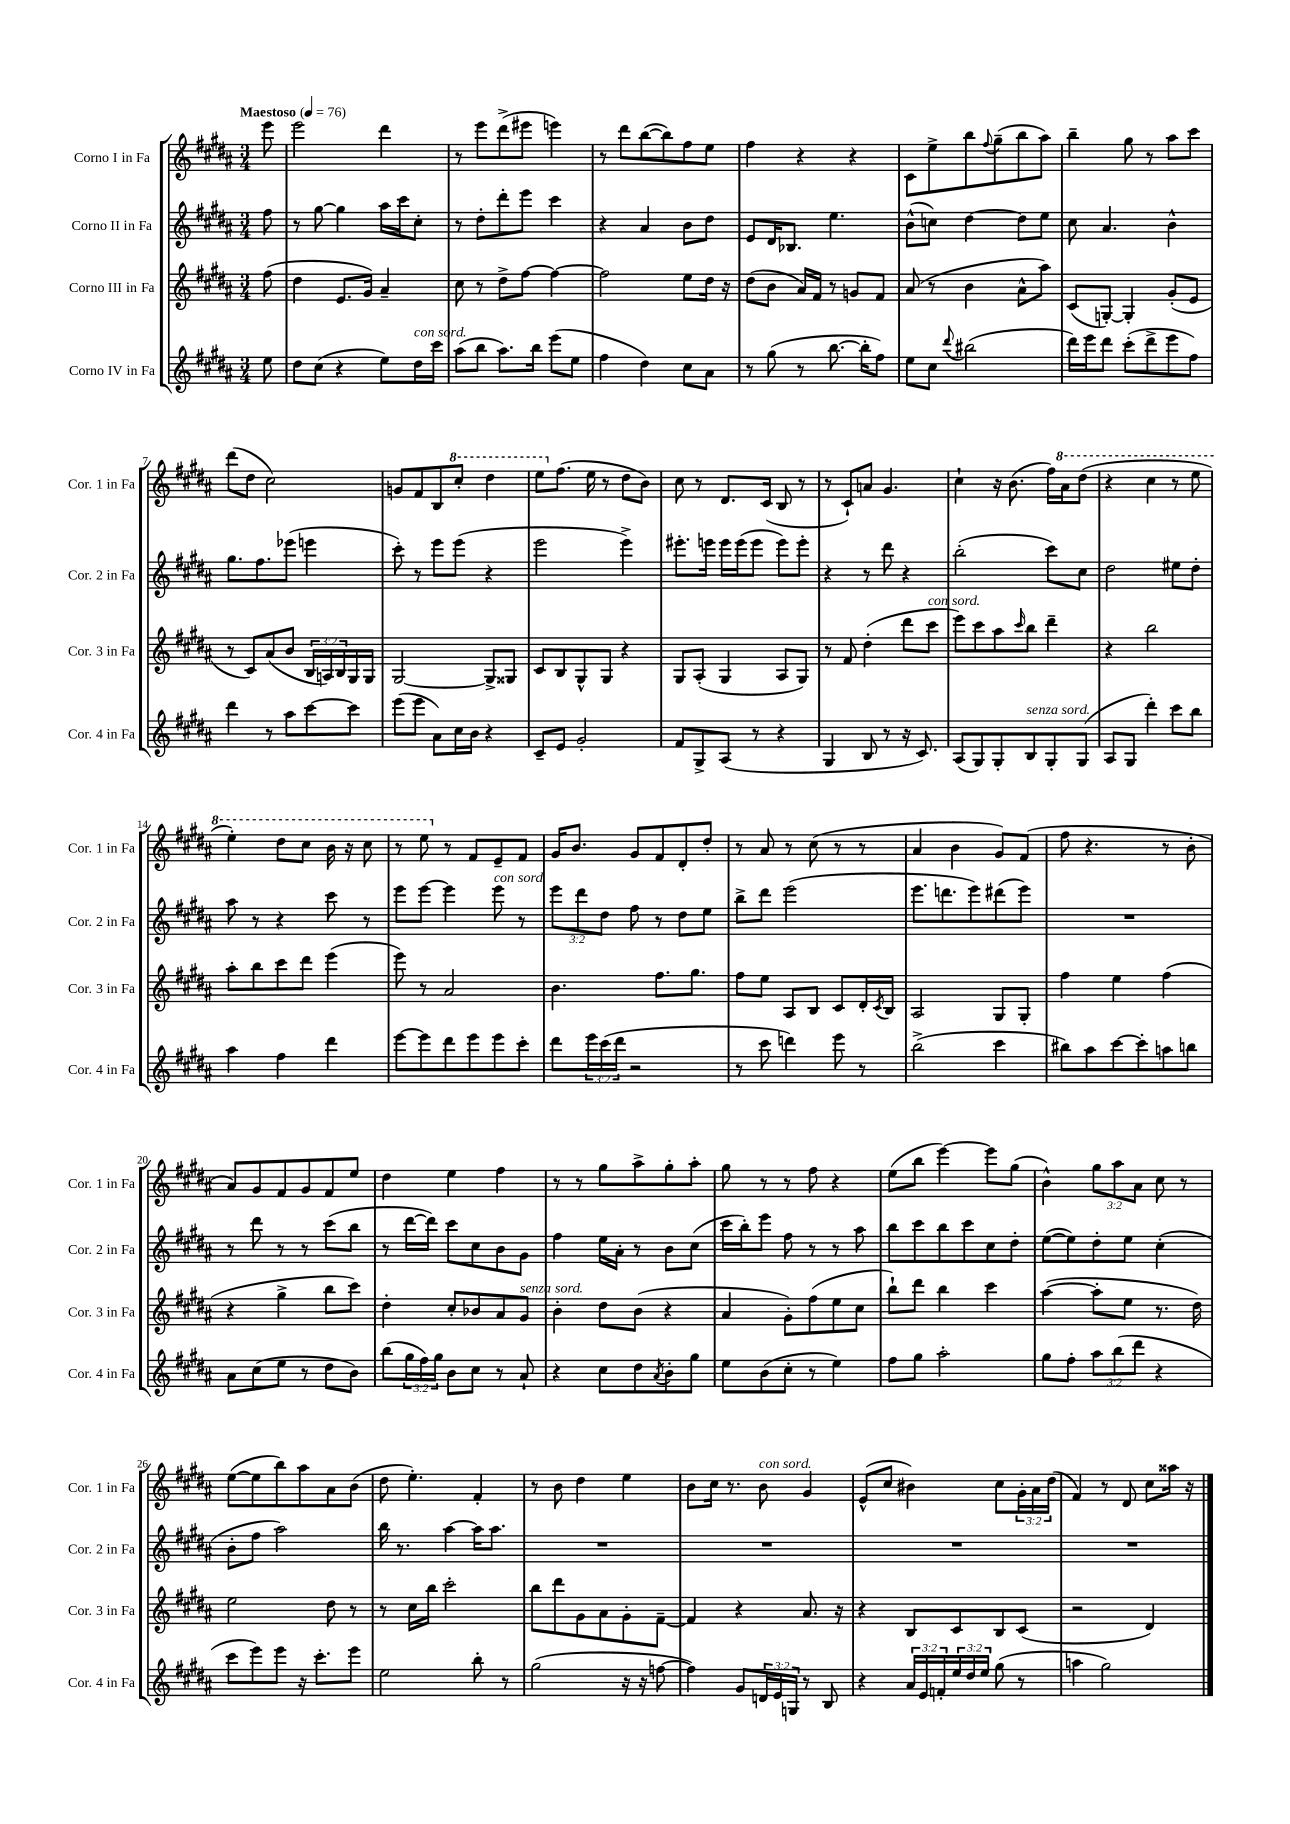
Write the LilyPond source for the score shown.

<<
\new StaffGroup <<
\new Staff = "s0" \with { instrumentName = "Corno I in Fa" shortInstrumentName = "Cor. 1 in Fa" } {
    \clef treble \key b \major \numericTimeSignature \time 3/4 \override Staff.TupletNumber.text = #tuplet-number::calc-fraction-text \partial 8 \tempo "Maestoso" 4 = 76
    e'''8 |
    e'''2 dis'''4 |
    r8 e'''8 dis'''8->( eis'''8 e'''4) |
    r8 dis'''8 b''8~( b''8) fis''8 e''8 |
    fis''4 r4 r4 |
    cis'8 e''8-> b''8 \appoggiatura { fis''8 } gis''8--( b''8 ais''8) |
    b''4-- gis''8 r8 ais''8 cis'''8 |
    dis'''8( dis''8 cis''2) |
    g'8 fis'8 b8 \ottava #1 cis'''8-. dis'''4 |
    e'''8 \ottava #0 fis''8.( e''16 r8 dis''8 b'8) |
    cis''8 r8 dis'8. cis'16( b8 r8 |
    r8 cis'8-!) a'8 gis'4. |
    cis''4-! r16 b'8.( fis''16) \ottava #1 ais''16 dis'''8( |
    r4 cis'''4 r8 e'''8 |
    e'''4-.) dis'''8 cis'''8 b''16 r16 cis'''8 |
    r8 e'''8 \ottava #0 r8 fis'8 e'8-- fis'8 |
    gis'16 b'8. gis'8 fis'8 dis'8-. dis''8-. |
    r8 ais'8 r8 cis''8( r8 r8 |
    ais'4 b'4 gis'8) fis'8( |
    fis''8 r4. r8 b'8-. |
    ais'8) gis'8 fis'8 gis'8 fis'8 e''8 |
    dis''4 e''4 fis''4 |
    r8 r8 gis''8 ais''8-> gis''8-. ais''8-. |
    gis''8 r8 r8 fis''8 r4 |
    e''8( b''8 e'''4~) e'''8 gis''8( |
    b'4-^) \tuplet 3/2 { gis''8 ais''8 ais'8 } cis''8 r8 |
    e''8~( e''8 b''8) ais''8 ais'8 b'8( |
    dis''8 e''4.-.) fis'4-. |
    r8 b'8 dis''4 e''4 |
    b'8 cis''16 r8. b'8^\markup { \italic "con sord." } gis'4 |
    e'8-^( cis''8 bis'4) cis''8 \tuplet 3/2 { gis'16-. ais'16 dis''16( } |
    fis'4) r8 dis'8 cis''8 aisis''16 r16 \bar "|." |
}
\new Staff = "s1" \with { instrumentName = "Corno II in Fa" shortInstrumentName = "Cor. 2 in Fa" } {
    \clef treble \key b \major \numericTimeSignature \time 3/4 \override Staff.TupletNumber.text = #tuplet-number::calc-fraction-text \partial 8
    fis''8 |
    r8 gis''8~ gis''4 ais''16 cis'''16 cis''8-. |
    r8 dis''8-. dis'''8-. e'''8 cis'''4 |
    r4 ais'4 b'8 dis''8 |
    e'8 dis'16 bes8. e''4. |
    b'8-^( c''8) dis''4~ dis''8 e''8 |
    cis''8 ais'4. b'4-^ |
    gis''8. fis''8. ees'''8( e'''4 |
    cis'''8-.) r8 e'''8 e'''8( r4 |
    e'''2 e'''4->) |
    eis'''8.-. e'''16 e'''16 e'''16( e'''8 e'''8) e'''8-. |
    r4 r8 dis'''8 r4 |
    b''2-.( cis'''8) cis''8 |
    dis''2 eis''8 dis''8-. |
    ais''8 r8 r4 cis'''8 r8 |
    e'''8 e'''8~ e'''4 e'''8^\markup { \italic "con sord." } r8 |
    \tuplet 3/2 { e'''8 dis'''8 dis''8 } fis''8 r8 dis''8 e''8 |
    b''8-> dis'''8 e'''2( |
    e'''8. d'''8. e'''8) dis'''8( e'''8) |
    R2. |
    r8 dis'''8 r8 r8 cis'''8( b''8 |
    r8 dis'''16~ dis'''16) cis'''8 cis''8 b'8 gis'8 |
    fis''4 e''16 ais'16-. r8 b'8 cis''8( |
    cis'''16 b''16-.) e'''8 fis''8 r8 r8 ais''8 |
    b''8 cis'''8 b''8 cis'''8 cis''8 dis''8-. |
    e''8~( e''8) dis''8-. e''8 cis''4-.( |
    b'8-. fis''8 ais''2) |
    b''16 r8. ais''4~ ais''16 ais''8. |
    R2. |
    R2. |
    R2. |
    R2. \bar "|." |
}
\new Staff = "s2" \with { instrumentName = "Corno III in Fa" shortInstrumentName = "Cor. 3 in Fa" } {
    \clef treble \key b \major \numericTimeSignature \time 3/4 \override Staff.TupletNumber.text = #tuplet-number::calc-fraction-text \partial 8
    fis''8( |
    dis''4 e'8. gis'16) ais'4-- |
    cis''8 r8 dis''8-> fis''8~ fis''4~ |
    fis''2 e''8 dis''16 r16 |
    dis''8( b'8 ais'16) fis'16 r8 g'8 fis'8 |
    ais'8( r8 b'4 ais'8-^ ais''8) |
    cis'8( g8~-.) g4-. gis'8-.( e'8 |
    r8 cis'8) ais'8( b'8 \tuplet 3/2 { b16 a16) b16 } gis16 gis16 |
    gis2~ gis8-> gisis8 |
    cis'8 b8 gis8-^ gis8 r4 |
    gis8 ais8-.( gis4 ais8 gis8) |
    r8 fis'8 dis''4-.( dis'''8 cis'''8^\markup { \italic "con sord." } |
    e'''8) cis'''8 ais''8 \grace { cis'''16 } b''8 dis'''4-- |
    r4 b''2 |
    ais''8-. b''8 cis'''8 dis'''8 e'''4( |
    e'''8) r8 ais'2 |
    b'4. fis''8. gis''8. |
    fis''8 e''8 ais8 b8 cis'8 dis'16-. \acciaccatura { cis'8 } b16 |
    ais2 gis8 gis8-. |
    fis''4 e''4 fis''4( |
    r4 gis''4-> b''8 cis'''8) |
    dis''4-. cis''8-. bes'8 ais'8 gis'8^\markup { \italic "senza sord." } |
    b'4-. dis''8 b'8( r4 |
    ais'4 gis'8-.) fis''8( e''8 cis''8 |
    b''8-!) dis'''8 b''4 cis'''4 |
    ais''4~( ais''8-. e''8 r8. dis''16) |
    e''2 dis''8 r8 |
    r8 cis''16 b''16 cis'''2-. |
    b''8 dis'''8 gis'8 ais'8 gis'8-. fis'8~-- |
    fis'4 r4 ais'8. r16 |
    r4 b8 cis'8 b8 cis'8( |
    r2 dis'4) \bar "|." |
}
\new Staff = "s3" \with { instrumentName = "Corno IV in Fa" shortInstrumentName = "Cor. 4 in Fa" } {
    \clef treble \key b \major \numericTimeSignature \time 3/4 \override Staff.TupletNumber.text = #tuplet-number::calc-fraction-text \partial 8
    e''8 |
    dis''8 cis''8( r4 e''8) dis''16^\markup { \italic "con sord." } cis'''16 |
    ais''8( b''8 ais''8.) b''16 e'''8( e''8 |
    fis''4 dis''4) cis''8 ais'8 |
    r8 gis''8( r8 b''8.~ b''16-. fis''8) |
    e''8 cis''8 \appoggiatura { dis'''8 } bis''2( |
    dis'''16) e'''16 dis'''8 cis'''8-.( dis'''8-> e'''8 fis''8) |
    dis'''4 r8 ais''8 cis'''8~ cis'''8 |
    e'''8( e'''8 ais'8) cis''16 b'16 r4 |
    cis'8-- e'8 gis'2-. |
    fis'8 gis8-> ais8( r8 r4 |
    gis4 b8 r8 r16 cis'8.) |
    ais8( gis8) gis8-. b8^\markup { \italic "senza sord." } gis8-. gis8( |
    ais8 gis8 dis'''4-.) cis'''8 b''8 |
    ais''4 fis''4 dis'''4 |
    e'''8~ e'''8 dis'''8 e'''8 e'''8 cis'''8-. |
    dis'''8 \tuplet 3/2 { e'''16 cis'''16( dis'''16 } r2 |
    r8 cis'''8 d'''4) e'''8 r8 |
    b''2->( cis'''4 |
    bis''8) ais''8 cis'''8~ cis'''8-. a''8 b''8 |
    ais'8 cis''8( e''8 r8 dis''8 b'8) |
    b''8( \tuplet 3/2 { gis''16 fis''16) gis''16 } b'8 cis''8 r8 ais'8-! |
    r4 cis''8 dis''8 \acciaccatura { ais'8 } b'8-. gis''8 |
    e''8 b'8( cis''8-. r8 e''4) |
    fis''8 gis''8 ais''2-. |
    gis''8 fis''8-. \tuplet 3/2 { ais''8 b''8( dis'''8 } r4 |
    cis'''8 e'''8) e'''8 r16 cis'''8.-. e'''8 |
    e''2 b''8-. r8 |
    gis''2( r16 r16 f''8~ |
    f''4) gis'8 \tuplet 3/2 { d'16 e'16 g16 } r8 b8 |
    r4 \tuplet 3/2 { ais'16 e'16 f'16-. } \tuplet 3/2 { e''16 dis''16 e''16 } gis''8( r8 |
    a''4 gis''2) \bar "|." |
}
>>
>>
